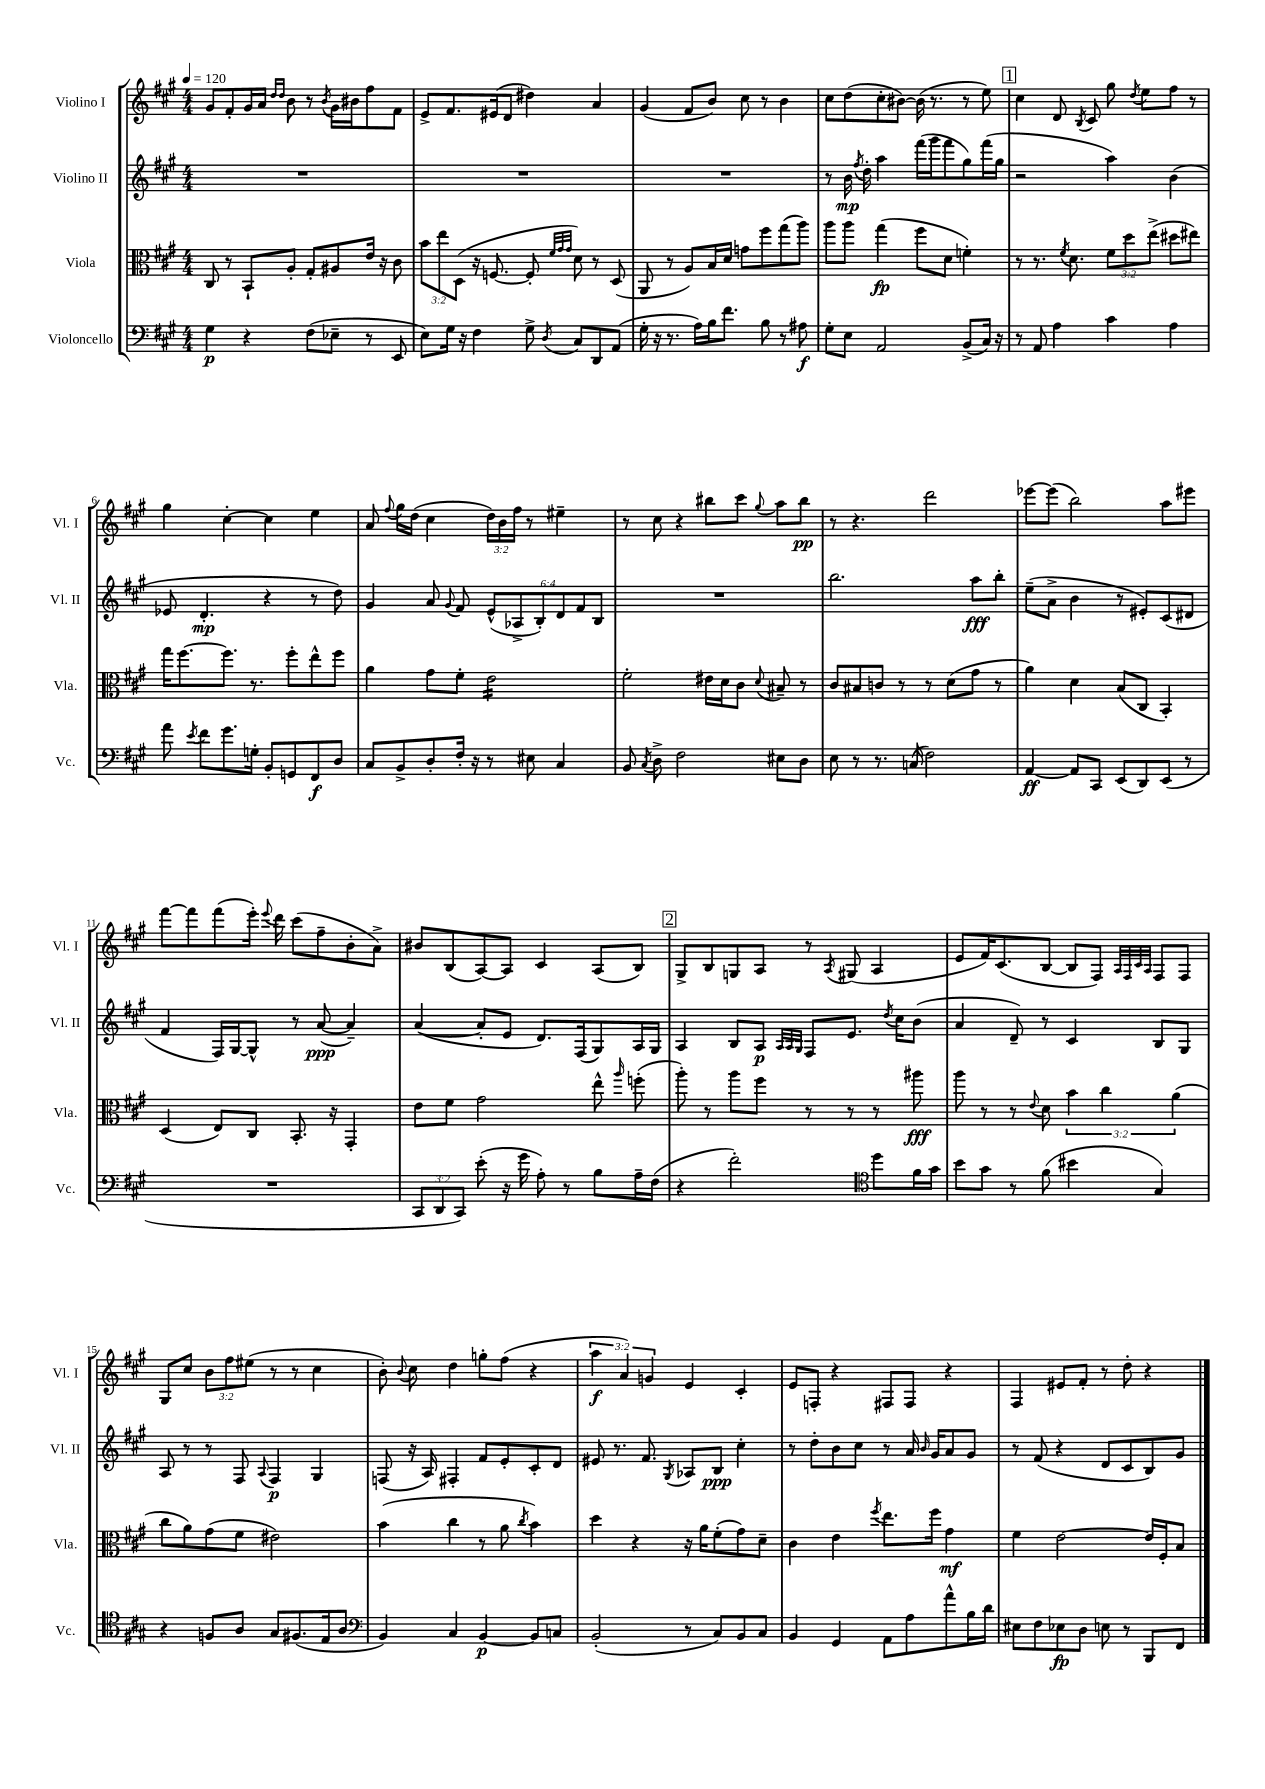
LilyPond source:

<<
\new StaffGroup <<
\new Staff = "s0" \with { instrumentName = "Violino I" shortInstrumentName = "Vl. I" } {
    \clef treble \key a \major \numericTimeSignature \time 4/4 \override Staff.TupletNumber.text = #tuplet-number::calc-fraction-text \tempo 4 = 120
    \autoBeamOff gis'8[ fis'8-. gis'16 a'16] \grace { d''16[ d''16] } b'8 r8 \acciaccatura { b'8 } gis'16[ bis'16 fis''8 fis'8] |
    e'8[-> fis'8. eis'16( d'8] dis''4) a'4 |
    gis'4( fis'8[ b'8]) cis''8 r8 b'4 |
    cis''8[ d''8( cis''8-. bis'8]~) bis'16( r8. r8 e''8) |
    \mark \markup { \box "1" } cis''4 d'8 \acciaccatura { b8 } cis'8 gis''8 \acciaccatura { d''8 } e''8[ fis''8] r8 |
    gis''4 cis''4~-. cis''4 e''4 |
    a'8 \appoggiatura { fis''8 } gis''16[ d''16]( cis''4 \tuplet 3/2 { d''16[) b'16 fis''16] } r8 eis''4-- |
    r8 cis''8 r4 bis''8[ cis'''8] \appoggiatura { gis''8 } a''8[ bis''8]\pp |
    r8 r4. d'''2 |
    ees'''8[~ ees'''8]( b''2) a''8[ eis'''8] |
    fis'''8[~ fis'''8 fis'''8( e'''16]-.) \appoggiatura { e'''8 } d'''16 cis'''8[( fis''8-- b'8-. a'8]->) |
    bis'8[ b8( a8~) a8] cis'4 a8[( b8]) |
    \mark \markup { \box "2" } gis8[-> b8 g8 a8] r8 \acciaccatura { a8 } gis8( a4 |
    e'8[ fis'16) cis'8.( b8]~ b8[ fis8]) \grace { a32[ fis32 cis'32 a32] } fis8[ fis8] |
    gis8[ cis''8] \tuplet 3/2 { b'8[ fis''8 eis''8]( } r8 r8 cis''4 |
    b'8-.) \appoggiatura { b'8 } cis''8 d''4 g''8[-. fis''8]( r4 |
    \tuplet 3/2 { a''4\f a'4) g'4 } e'4 cis'4-. |
    e'8[ f8]-. r4 fis8[ fis8] r4 |
    fis4 eis'8[ fis'8]-. r8 d''8-. r4 \bar "|." |
}
\new Staff = "s1" \with { instrumentName = "Violino II" shortInstrumentName = "Vl. II" } {
    \clef treble \key a \major \numericTimeSignature \time 4/4 \override Staff.TupletNumber.text = #tuplet-number::calc-fraction-text
    \autoBeamOff R1 |
    R1 |
    R1 |
    r8 b'16\mp \acciaccatura { fis''8 } d''16-. a''4 fis'''16[( gis'''16 fis'''8 gis''8) fis'''16( gis''16] |
    \mark \markup { \box "1" } r2 a''4) b'4( |
    ees'8 d'4.-.\mp r4 r8 d''8) |
    gis'4 a'8 \appoggiatura { gis'8 } fis'8 \tuplet 6/4 { e'8[-^( aes8-> b8-.) d'8 fis'8 b8] } |
    R1 |
    b''2. a''8[\fff b''8]-. |
    e''8[--( a'8]-> b'4 r8 eis'8[-.) cis'8( dis'8] |
    fis'4 fis16[) gis16~ gis8]-^ r8 a'8~\ppp( a'4--) |
    a'4~( a'8[-. e'8] d'8.[) fis16( gis8) a16 gis16] |
    \mark \markup { \box "2" } a4 b8[ a8]\p \grace { a32[ a32 gis32] } fis8[ e'8.] \acciaccatura { d''8 } cis''16[ b'8]( |
    a'4 d'8--) r8 cis'4 b8[ gis8] |
    a8 r8 r8 fis8 \appoggiatura { a8 } fis4\p gis4 |
    f8( r16 a16) fis4-. fis'8[ e'8-. cis'8-. d'8] |
    eis'8 r8. fis'8. \acciaccatura { gis8 } aes8[ b8]\ppp cis''4-. |
    r8 d''8[-. b'8 cis''8] r8 a'16 \grace { b'16 } gis'16[ a'8 gis'8] |
    r8 fis'8( r4 d'8[ cis'8 b8) gis'8] \bar "|." |
}
\new Staff = "s2" \with { instrumentName = "Viola" shortInstrumentName = "Vla." } {
    \clef alto \key a \major \numericTimeSignature \time 4/4 \override Staff.TupletNumber.text = #tuplet-number::calc-fraction-text
    \autoBeamOff cis8 r8 b,8[-! a8]-. gis8[-. ais8 e'16] r16 cis'8 |
    \tuplet 3/2 { b'8[ e''8 d8]( } r16 f8.~ f8-. \grace { fis'32[ gis'32 gis'32] } d'8) r8 d8( |
    a,8 r8 a8[) b16 d'16] g'8[ fis''8 gis''8( a''8]) |
    a''8[ a''8] gis''4\fp( fis''8[ d'8] f'4-.) |
    \mark \markup { \box "1" } r8 r8. \acciaccatura { fis'8 } d'8. \tuplet 3/2 { fis'8[ d''8 e''8]->( } dis''8[ eis''8]) |
    gis''16[ fis''8.~ fis''8.] r8. fis''8[-. e''8-^ fis''8] |
    a'4 gis'8[ fis'8]-. e'2:16 |
    fis'2-. eis'16[ d'16 cis'8] \appoggiatura { d'8 } bis8-- r8 |
    cis'8[ bis8 c'8] r8 r8 d'8[( gis'8] r8 |
    a'4) d'4 b8[( cis8] b,4-.) |
    d4( e8[) cis8] b,8.-. r16 gis,4-. |
    e'8[ fis'8] gis'2 e''8-^ \grace { a''16 } f''8-.( |
    \mark \markup { \box "2" } a''8-.) r8 a''8[ fis''8] r8 r8 r8 ais''8\fff |
    a''8 r8 r8 \appoggiatura { e'8 } d'8 \tuplet 3/2 { b'4 cis''4 a'4( } |
    cis''8[ a'8) gis'8( fis'8] eis'2) |
    b'4( cis''4 r8 a'8 \acciaccatura { cis''8 } b'4) |
    d''4 r4 r16 a'16[ fis'8-.( gis'8) d'8]-- |
    cis'4 e'4 \acciaccatura { fis''8 } e''8.[ fis''16] gis'4\mf |
    fis'4 e'2~ e'16[ fis16-. b8] \bar "|." |
}
\new Staff = "s3" \with { instrumentName = "Violoncello" shortInstrumentName = "Vc." } {
    \clef bass \key a \major \numericTimeSignature \time 4/4 \override Staff.TupletNumber.text = #tuplet-number::calc-fraction-text
    \autoBeamOff gis4\p r4 fis8[( ees8]-- r8 e,8 |
    e8[) gis16] r16 fis4 gis8-> \acciaccatura { d8 } cis8[ d,8 a,8]( |
    gis16-. r16 r8. a16[) b16 fis'8.] b8 r8 ais8\f |
    gis8[-. e8] a,2 b,8[->( cis16]) r16 |
    \mark \markup { \box "1" } r8 a,8 a4 cis'4 a4 |
    a'8 \acciaccatura { e'8 } fis'8[ gis'8. g16]-. b,8[-. g,8 fis,8\f d8] |
    cis8[ b,8-> d8-. fis16]-. r16 r8 eis8 cis4 |
    b,8 \acciaccatura { cis8 } d8-> fis2 eis8[ d8] |
    e8 r8 r8. c16( fis2) |
    a,4~\ff a,8[ cis,8] e,8[( d,8) e,8]( r8 |
    R1 |
    \tuplet 3/2 { cis,8[ d,8 cis,8]) } e'8-.( r16 gis'16 a8-.) r8 b8[ a16-- fis16]( |
    \mark \markup { \box "2" } r4 fis'2-.) \clef tenor d''8[ fis'16 gis'16] |
    b'8[ gis'8] r8 fis'8( bis'4 gis4) |
    r4 f8[ a8] gis8[ fis8.( e16 a8] |
    \clef bass b,4) cis4 b,4~\p b,8[ c8] |
    b,2-.( r8 cis8[) b,8 cis8] |
    b,4 gis,4 a,8[ a8 a'8-^ b16 d'16] |
    eis8[ fis8 ees8\fp d8] e8 r8 b,,8[ fis,8] \bar "|." |
}
>>
>>
